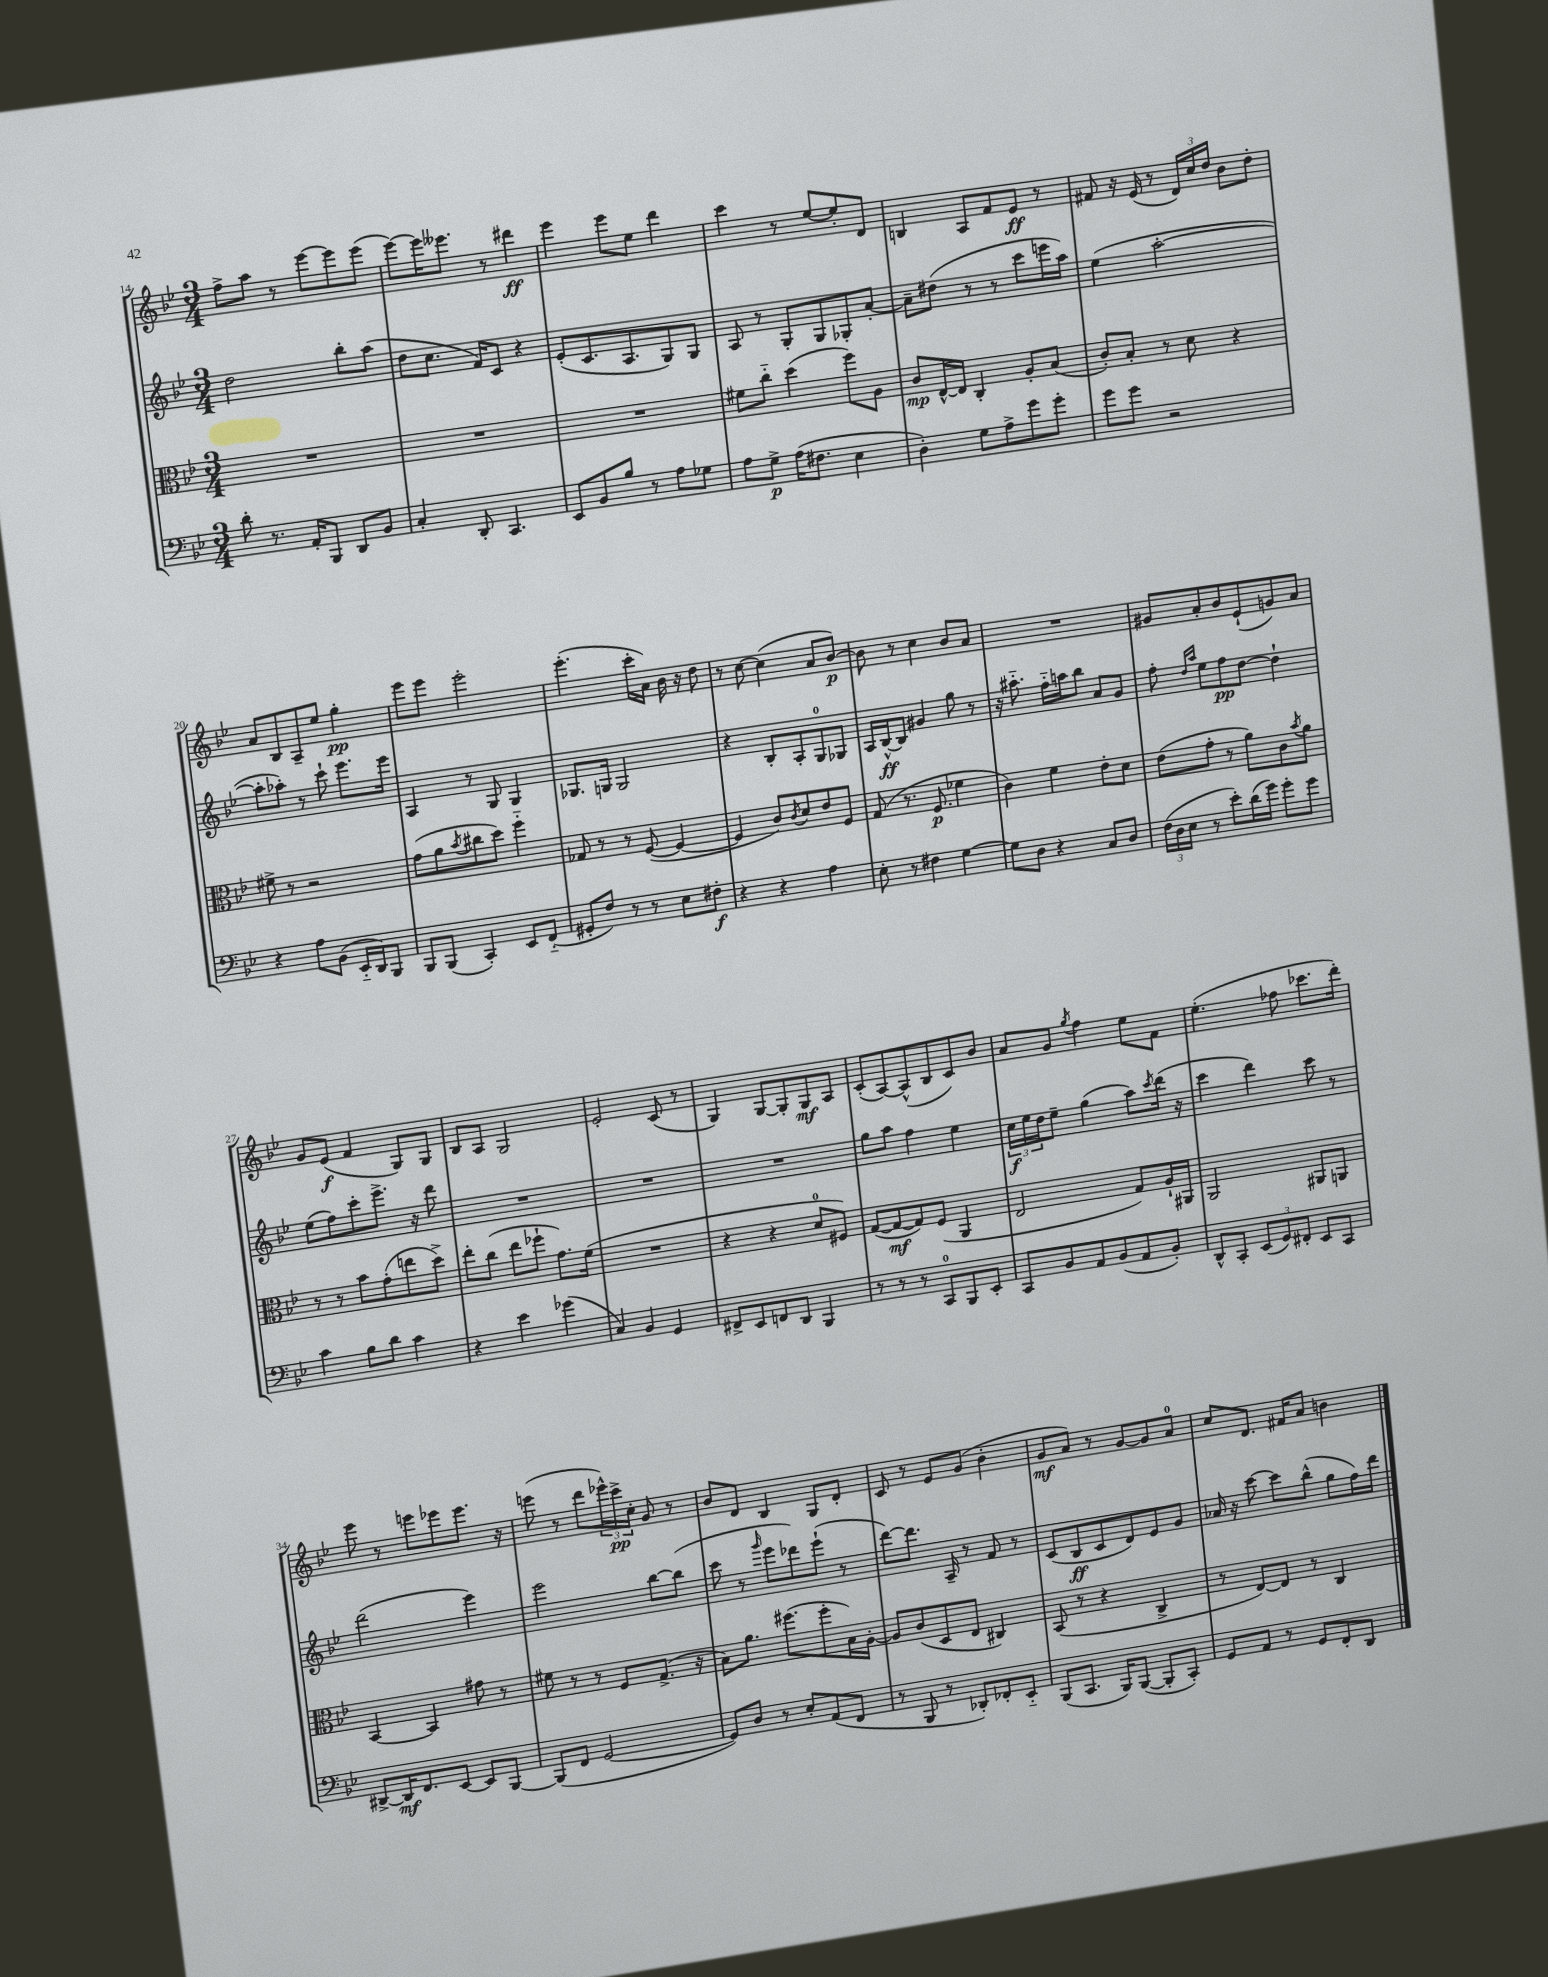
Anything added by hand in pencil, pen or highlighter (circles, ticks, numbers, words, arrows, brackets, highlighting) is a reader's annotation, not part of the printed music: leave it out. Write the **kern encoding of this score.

**kern	**kern	**kern	**kern
*staff4	*staff3	*staff2	*staff1
*clefF4	*clefC3	*clefG2	*clefG2
*k[b-e-]	*k[b-e-]	*k[b-e-]	*k[b-e-]
*M3/4	*M3/4	*M3/4	*M3/4
8d'\	2.r	2dd\	8ff^\L
8.r	.	.	8aa\J
.	.	.	8r
16AA'/LK	.	.	.
8BBB-/J	.	.	[8eee-\L
8DD/L	.	8bb-'\L	8eee-\]
8BB-/J	.	(8aa\J	(8eee-\J
=	=	=	=
4C'/	2.r	8dd\L	[8eee-\L)
.	.	8.cc\J	16eee-\]K
.	.	.	8.eee--\J
8DD'/	.	.	.
.	.	16f/LK)	.
4.CC/	.	8c/J	8r
.	.	4r	4ddd#\
=	=	=	=
8EE-/L	2.r	(8e-'/L	4eee-\
8BB-/	.	8.c/	.
8B-/J	.	.	8eee-\L
.	.	8.A/	.
8r	.	.	8ee-\J
8A\L	.	8G/)	4ddd\
8G-\J	.	8G/J	.
=	=	=	=
8A\L	8f#\L	8A/	4ccc\
8G^\J	8cc'~\J	8r	.
(16A\LK	(4dd\	8G'/L	8r
8.F#\J	.	.	.
.	.	8G/	[8ee-/L
4E-\	8ff\L)	8G-'/	8ee-'/]
.	8A\J	[8a'/J	8d/J
=	=	=	=
4D'\)	8c/L	8a~\]L	4B/
.	[16E-^^/L	(8dd#\J	.
.	16E-/]JJ	.	.
8G\L	4C'/	8r	8A/L
8A^\	.	8r	8f/
8g\	8A'/L	8ccc\L	8e-/J
8g'\J	(8B-/J	16eee\L	8r
.	.	16aa\JJ)	.
=	=	=	=
8g\L	8c'/L)	(4ee-\	8f#/
8g\J	8B-'/J	.	16r
.	.	.	(16e-/
2r	8r	[2aa'\	8r
.	8d\	.	24d/LL)
.	.	.	24cc/
.	.	.	24dd/JJ
.	4r	.	8b-\L
.	.	.	8dd'\J
=	=	=	=
4r	8f#^\	8aa'\]L	8a/L
.	8r	8aa-'\J)	8B-/
8A\L	2r	8r	8A~/
(8BB-\J	.	8ccc`\	8ee-/J
16EE-'~/LL	.	8.eee-\L	4gg'\
16DD/J)	.	.	.
8BBB-/J	.	.	.
.	.	16eee-\Jk	.
=	=	=	=
8BBB-/L	(8g\L	4A/	8eee-\L
(8BBB-/J	8a\	.	8eee-\J
.	8qb-/	.	.
4CC'/)	8cc#\	8r	2eee-'\
.	8dd\J)	8G/	.
8EE-/L	4ff'~\	4G/	.
(8FF'~/J	.	.	.
=	=	=	=
8GG#'/L	8G-/	8.G-/L	(4.eee-'\
8F/J)	8r	.	.
.	.	16G/Jk	.
8r	8r	2G/	.
8r	([8F/	.	16ccc'\LL
.	.	.	16a\JJ)
8E-\L	4F/_	.	16b-\
.	.	.	16r
8F#'\J	.	.	8dd\
=	=	=	=
4r	4F/]	4r	8r
.	.	.	[8cc\
4r	8c/L)	8B-'/L	(4cc\]
.	8qc/	.	.
.	8d/	8A'/	.
4A\	8e-/	8G/	8a/L
.	8F/J	8G-/J	[8b-/J)
=	=	=	=
8E-'\	(8G/	16A/LL	8b-\]
.	.	[16B-^^/J	.
8r	8.r	8B-/]J	8r
4F#\	.	4g#/	4cc\
.	8.F/	.	.
[4G\	4f-\	8gg\	8b-/L
.	.	8r	8a/J
=	=	=	=
8G\]L	4c\)	16r	2.r
.	.	8.aa#'~\	.
8D\J	.	.	.
4r	4f\	16ff'~\LL	.
.	.	16aa\J	.
.	.	8bb-\J	.
8C/L	8e-'\L	8a/L	.
8D/J	8d\J	8g/J	.
=	=	=	=
(24F\LL	(8e-\L	8ff'\	8g#/L
24D\	.	.	.
24E-\JJ	.	.	.
.	.	16qqdd/LL	.
.	.	16qqaa/JJ	.
8r	8g'\J	8ee-\L	8a'/
8e-'\L)	8r	8ff\	8b-/
(16d\L	8a\L)	[8dd\J	(8e-`/
16g\JJ)	.	.	.
8g'\L	8c\	4dd`\]	8g/)
.	8qb-/	.	.
8g\J	8a\J	.	8a/J
=	=	=	=
4c\	8r	(8ee-\L	8g/L
.	8r	8ff\)	(8e-/J
8B-\L	8b-\L	8ccc'\	4f/
8d\J	(8g'\	8.eee-^\J	.
4c\	8ee\	.	8G/L)
.	.	16r	.
.	8dd^\J)	8ddd\	8G/J
=	=	=	=
4r	8ee-'\L	2.r	8B-/L
.	(8cc\J	.	8A/J
4e-\	8ee-\L	.	2G/
.	8ff-`\J	.	.
(4g-\	8.g\L)	.	.
.	(16f\Jk	.	.
=	=	=	=
4C/)	2.r	2.r	2e-'/
4BB-/	.	.	.
4GG/	.	.	(8c/
.	.	.	8r
=	=	=	=
8FF#^/L	4r	2.r	4G/)
8EE-/	.	.	.
8FF/	4r	.	[8G/L
8DD/J	.	.	8G'/]
4BBB-/	8d/L	.	8G/
.	8F#/J)	.	8A/J
=	=	=	=
8r	([8G/L	8gg\L	(8c'/L
8r	8G/_	8aa\J	[8A/)
8r	8G/])	4ff\	(8A^^/]
8CC/L	(8F/J	.	8B-/
8BBB-/	4AA/	4ee-\	8c/)
8EE-'/J	.	.	8b-/J
=	=	=	=
8CC/L	2E-/	24cc\LL	8a/L
.	.	24ee-\	.
.	.	24dd\J	.
8BB-/	.	8ee-~\J	8g/J
.	.	.	8qgg/
8AA/	.	(4gg\	4ff\
(8BB-/	.	.	.
8AA/	8G/L)	8aa\L)	8ee-\L
.	.	8qccc/	.
8BB-'/J)	16A`/L	(16ddd\Jk	8f\J
.	16AA#/JJ	16r	.
=	=	=	=
8DD^^/L	2AA/	4ccc\	(4.ee-'\
8CC'/J	.	.	.
(12EE-/L	.	4ddd\)	.
12GG/)	.	.	.
.	.	.	8ff-\
12FF#'/J	.	.	.
8EE-/L	8AA#/L	8ccc\	8.ccc-\L
8CC/J	8AA/J	8r	.
.	.	.	16ddd'\Jk)
=	=	=	=
[8DD#^/L	[4BB-/	(2ddd\	8eee-\
16DD#/]K	.	.	8r
8.FF/	.	.	.
.	4BB-/]	.	8eee\L
[8EE-/J	.	.	8eee-\
8EE-/]L	8g#\	4eee-\)	8.eee-\J
[8BBB-/J	8r	.	.
.	.	.	16r
=	=	=	=
(8BBB-/]L	8f#\	2eee-\	(8eee\
8FF/J	8r	.	8r
[2GG/	8r	.	8ddd\L
.	8F/L	.	24eee-^^\L)
.	.	.	24ccc^\
.	.	.	24cc'\JJ
.	(8.G^/J	[8bb-\L	8g/
.	.	(8bb-\]J	8r
.	16r	.	.
=	=	=	=
8GG/]L)	8B-\L)	8ccc\	8b-/L
8D/J	8.a\J	8r	8d/J
.	.	16qqggg/	.
8r	.	8eee-\L	4B-/
.	(8.ff#\L	.	.
8E-'/L	.	8ddd-\)	.
(8AA/	8ff#'\	(8eee-`\J	8G/L
8FF/J	16B-\L)	8r	8d'/J
.	[16A'\JJ	.	.
=	=	=	=
8r	8A/]L	[8ddd\L)	8c/
8BBB-/	(8c/	8.ddd\]J	8r
8r	8D/	.	8e-/L
.	.	16A~/	.
8DD-'/L)	8E-/J	8r	(8g/J
8FF-'/	4C#/)	8f/	4b-'\
8EE-'~/J	.	8r	.
=	=	=	=
(8BBB-/L	(8BB-/	(8c/L	8g/L
8.CC/J	8r	8B-/	8a/J)
.	4r	8c/	8r
16BBB-/LK)	.	.	.
([8BBB-/J	.	8d/)	[8g/L
8BBB-'/]L	4C^/	8e-/	8g/]
8CC'/J)	.	8g/J	8a/J
=	=	=	=
8GG/L	8r	16a-/	8cc/L
.	.	16r	.
8AA/J	[8E-/L)	[8ccc\	8.d/J
8r	8E-/]J	8ccc\]L	.
.	.	.	16f#/LK
8GG/L	8r	(8bb-^^\J	8a/J
8FF'/	4C/	8gg\L	4b\
8DD/J	.	16ff\L)	.
.	.	16ddd\JJ	.
==	==	==	==
*-	*-	*-	*-
